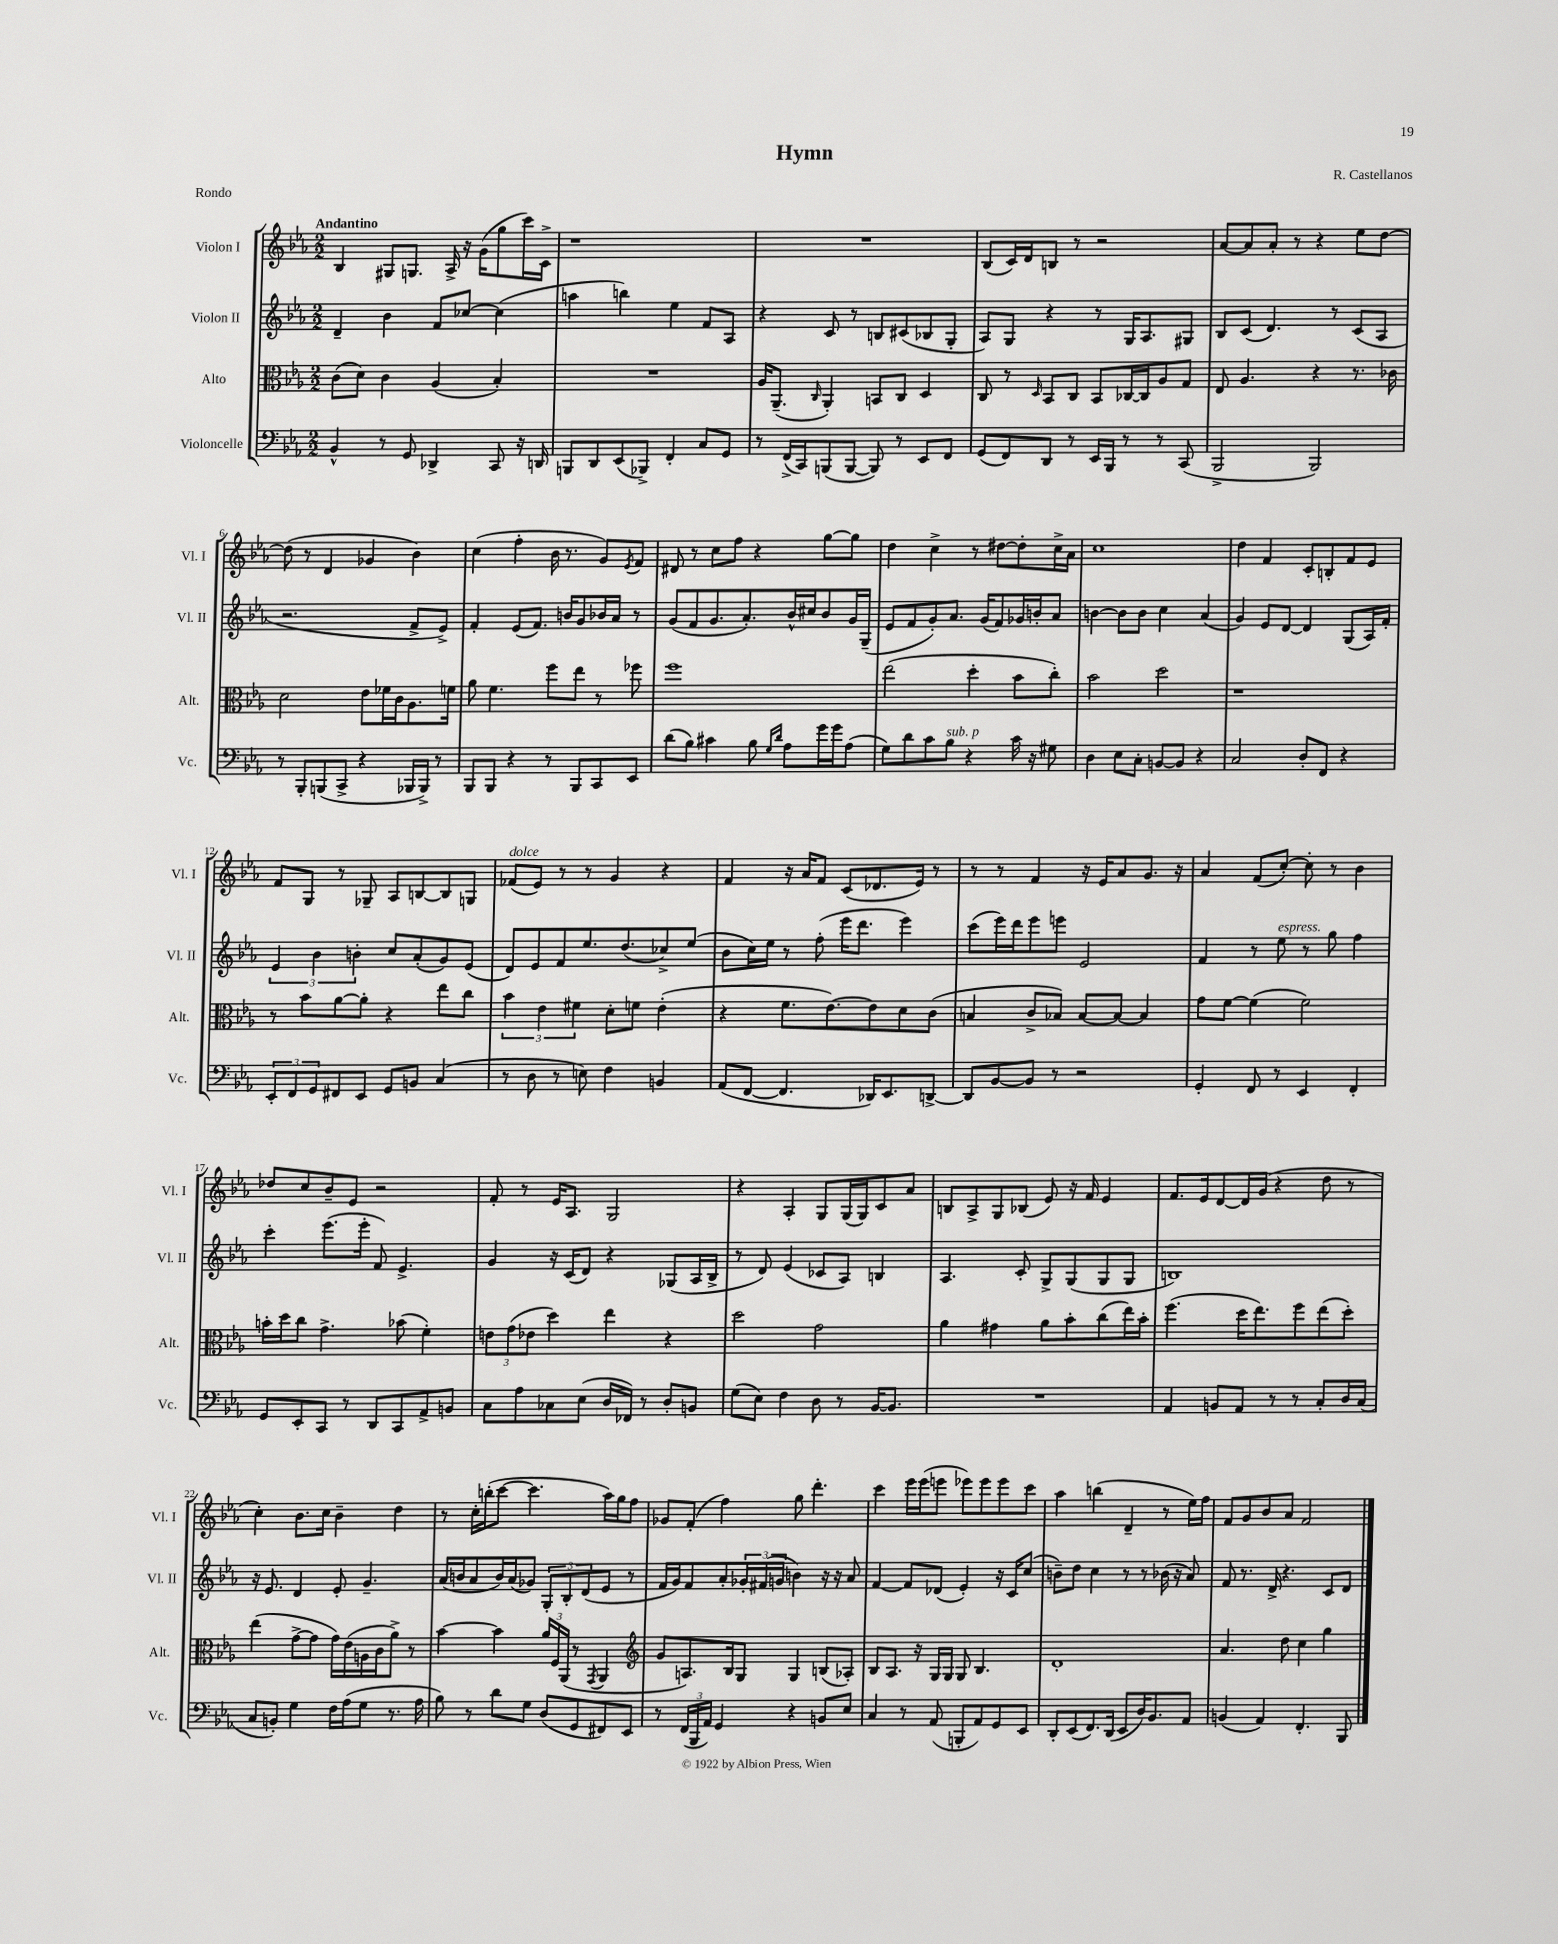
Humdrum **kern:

**kern	**kern	**kern	**kern
*staff4	*staff3	*staff2	*staff1
*clefF4	*clefC3	*clefG2	*clefG2
*k[b-e-a-]	*k[b-e-a-]	*k[b-e-a-]	*k[b-e-a-]
*M2/2	*M2/2	*M2/2	*M2/2
4BB-^^	(8c	4d~	4B-
.	8d)	.	.
8r	4c	4b-	8G#
8GG	.	.	8.G
4DD-^	(4A-	8f	.
.	.	.	16A-^
.	.	[8cc-	16r
.	.	.	(16g
8CC	4B-')	(4cc-]	8gg
16r	.	.	16ccc)
16DD	.	.	16c^
=	=	=	=
8BBB	1r	4aa	1r
8DD	.	.	.
(8EE-	.	4bb)	.
8BBB-^)	.	.	.
4FF'	.	4ee-	.
8C	.	8f	.
8GG	.	8A-	.
=	=	=	=
8r	16A-	4r	1r
.	(8.AA-~	.	.
(16FF^	.	.	.
16CC)	.	.	.
.	16qqC	.	.
(8BBB	4AA-')	8c	.
[8BBB	.	8r	.
8BBB])	8BB	8B	.
8r	8C	(8c#	.
8EE-	4D	8B-	.
8FF	.	8G'	.
=	=	=	=
(8GG	8C	8A-)	(8B-
8FF)	8r	8G	16c)
.	.	.	16d
.	16qqD	.	.
8DD	8BB-	4r	8B
8r	8C	.	8r
16EE-	8BB-	8r	2r
16BBB-	.	.	.
8r	[16C-	16G	.
.	16C-]	8.A-	.
8r	8A-	.	.
(8CC	8G	8G#	.
=	=	=	=
2BBB-^	8E-	8B-	[8a-
.	4.A-	(8c	8a-]
.	.	4.d)	8a-'
.	.	.	8r
2BBB-)	4r	.	4r
.	.	8r	.
.	8.r	(8c	8ee-
.	.	8A-	[8dd
.	16c-	.	.
=	=	=	=
8r	2d	2.r	(8dd]
8BBB-'	.	.	8r
(8BBB	.	.	4d
8CC^	.	.	.
4r	8e-	.	4g-
.	16f-	.	.
.	16c	.	.
16BBB-	8.A-	8f^	4b-)
16BBB-^)	.	.	.
8r	.	8e-^)	.
.	16f	.	.
=	=	=	=
8BBB-	8a-	4f'	(4cc
8BBB-	4.f	.	.
4r	.	(8e-	4ff'
.	.	8.f)	.
8r	8ff	.	16b-
.	.	16b	8.r
8BBB-	8ee-	8g	.
8CC	8r	16b-	8g)
.	.	16a-	.
.	.	.	8qe-
8EE-	8ff-	8r	8f
=	=	=	=
(8d	1ff	(8g	8d#
8B-)	.	8f	8r
4c#	.	8.g	8cc
.	.	.	8ff
.	.	8.a-')	.
8B-	.	.	4r
16qqG	.	.	.
16qqd	.	.	.
8A-	.	16b-^^	.
.	.	16cc#	.
16g	.	8b-	[8gg
16g	.	.	.
(8A-	.	16g	8gg]
.	.	(16G~	.
=	=	=	=
8G)	(2ee-	8e-	4dd
8d	.	8f	.
8c	.	8g')	4cc^
8B-	.	8.a-	.
4r	4dd'	.	8r
.	.	(16g	.
.	.	8f)	[8dd#
16c	8b-	16g-	8dd#']
16r	.	16b'	.
8G#	8cc')	8a-	16cc^
.	.	.	16a-
=	=	=	=
4D	2b-	[4b	1cc
8E-	.	8b]	.
8C'	.	8b	.
[8BB	2dd	4cc	.
8BB]	.	.	.
4r	.	(4a-	.
=	=	=	=
2C	1r	4g)	4dd
.	.	8e-	4f
.	.	[8d	.
8D'	.	4d]	8c'
8FF	.	.	8B'
4r	.	(8G	8f
.	.	16A-)	8e-
.	.	16f'	.
=	=	=	=
12EE-'	8r	6e-	8f
12FF	.	.	.
.	8b-	.	8G
12GG	.	6b-	.
8FF#	[8a-	.	8r
.	.	6b'	.
8EE-	8a-']	.	8G-~
8GG	4r	8cc	8A-
8BB	.	(8a-'	[8B
(4C	8ee-	8g)	8B]
.	8cc	(8e-	8G
=	=	=	=
8r	6b-	8d)	(8f-
8D	.	8e-	8e-)
.	6e-	.	.
8r	.	8f	8r
.	6f#	.	.
8E)	.	8.ee-	8r
4F	8d'	.	4g
.	.	(8.dd	.
.	8f	.	.
4BB	(4e-'	8cc-^)	4r
.	.	(8ee-	.
=	=	=	=
(8AA-	4r	8b-	4f
[8FF	.	16cc)	.
.	.	16ee-	.
4.FF]	8.f	8r	16r
.	.	.	16a-
.	.	(8ff'	8f
.	[8.e-)	.	.
.	.	16eee-	(8c
.	.	8.ddd	.
16DD-)	8e-]	.	8.d-
8.EE-	.	.	.
.	8d	4eee-)	.
.	.	.	16e-)
[8DD^	(8c	.	8r
=	=	=	=
8DD]	4B	(8ccc	8r
[8BB-	.	16eee-)	8r
.	.	16ddd	.
8BB-]	8c^	8eee-	4f
8r	8B-)	8eee	.
2r	[8B-	2e-	16r
.	.	.	16e-
.	8B-_	.	8a-
.	4B-]	.	8.g
.	.	.	16r
=	=	=	=
4GG'	8g	4f	4a-
.	[8f	.	.
8FF	(4f]	8r	(8f
8r	.	8ee-	[8cc')
4EE-	2f)	8r	8cc']
.	.	8gg	8r
4FF'	.	4ff	4b-
=	=	=	=
8GG	16b'	4ccc'	8dd-
.	16dd	.	.
8EE-'	8cc	.	8cc
8CC	4.g^	(8.eee-	8b-~
8r	.	.	8e-
.	.	16eee-'	.
8DD	.	8f)	2r
8CC	(8b-	4.e-^	.
8AA-^	4f')	.	.
8BB	.	.	.
=	=	=	=
8C	12e	4g	8f'
.	(12g	.	.
8A-	.	.	8r
.	12e-	.	.
8C-	4dd)	16r	16e-
.	.	(16c	8.A-
(8E-	.	8d)	.
16D	4ee-	4r	2G
16FF-)	.	.	.
8r	.	.	.
8D'	4r	(8G-	.
8BB	.	16A-	.
.	.	16B-^	.
=	=	=	=
(8G	2dd	8r	4r
8E-)	.	8d)	.
4F	.	(4e-	4A-'
8D	2g	8c-	8G
8r	.	8A-)	(16G
.	.	.	16G)
[16BB-	.	4B	8c
8.BB-]	.	.	.
.	.	.	8a-
=	=	=	=
1r	4a-	4.A-	8B
.	.	.	8A-^
.	4g#	.	8G
.	.	8c'	(8B-
.	8a-	8G^	8e-)
.	8b-'	(8G	16r
.	.	.	16f
.	(8cc	8G	4e-
.	16ee-)	8G	.
.	16b-'	.	.
=	=	=	=
4AA-	(4.ff	1B)	8.f
.	.	.	16e-
8BB	.	.	[8d
8AA-	16dd	.	16d]
.	8.ee-)	.	(16g
8r	.	.	4r
8r	8ff	.	.
8C'	(8ee-	.	8dd
16D	8dd')	.	8r
(16C	.	.	.
=	=	=	=
8C	(4ee-	16r	4cc')
.	.	8.e-	.
8BB')	.	.	.
4G	[8g^	4d	8.b-
.	8g]	.	.
.	.	.	16cc
16F	16g)	8e-'	4b-~
(16A-	(16e-	.	.
8G	16A	4.g~	.
.	16c	.	.
8.r	8a-^)	.	4dd
.	8r	.	.
16A-	.	.	.
=	=	=	=
8B-)	[4b-	(16a-	8r
.	.	16b	.
8r	.	8a-	16cc'
.	.	.	(16bb'
8d	4b-]	16b)	[8ccc
.	.	(16a-	.
8G	.	8g-)	4.ccc]
(8D	24a-	12G'	.
.	24F	.	.
.	(24AA-	12B-'	.
8GG	8r	.	.
.	.	(12d	.
.	8qGG	.	.
8FF#)	4AA-	8e-	16aa-)
.	.	.	16gg
8EE-	.	8r	8ff
=	=	=	=
*	*clefG2	*	*
8r	8g	16f	8g-
.	.	16g)	.
(24FF	8.A)	8f	(8f'
24BBB-	.	.	.
24AA-)	.	.	.
4GG	.	8a-'	4ff)
.	16B-	.	.
.	8G	24g-'	.
.	.	(24f#	.
.	.	24g	.
4r	4G	4b)	8gg
.	.	.	4.ddd'
8BB	(8B	16r	.
.	.	16r	.
8E-	8A-')	8a-	.
=	=	=	=
4C	8B-	[4f	4ccc
.	8.A-	.	.
8r	.	8f]	16eee-
.	16r	.	(16eee-
(8AA-	16G	(8d-	8eee
.	16G	.	.
8BBB'	8G	4e-')	8eee-)
8AA-)	4.B-	.	8eee-
8GG	.	16r	8eee-
.	.	16c	.
8EE-	.	(8cc	8ccc
=	=	=	=
8DD'	1d'	8b~)	4aa-
(8EE-	.	8dd	.
8.FF)	.	4cc	(4bb
(16DD	.	.	.
8EE-	.	8r	4d~
16D)	.	8r	.
8.BB-	.	.	.
.	.	(16b-	8r
.	.	16r	.
8AA-	.	8a-)	16ee-)
.	.	.	16ff
=	=	=	=
(4BB	4.a-	8f	8f
.	.	8.r	8g
4AA-)	.	.	8b-
.	.	16d^	.
.	8dd	4.r	8a-
4.FF'	4cc	.	2f
.	4gg	8c	.
8BBB-	.	8d	.
==	==	==	==
*-	*-	*-	*-
